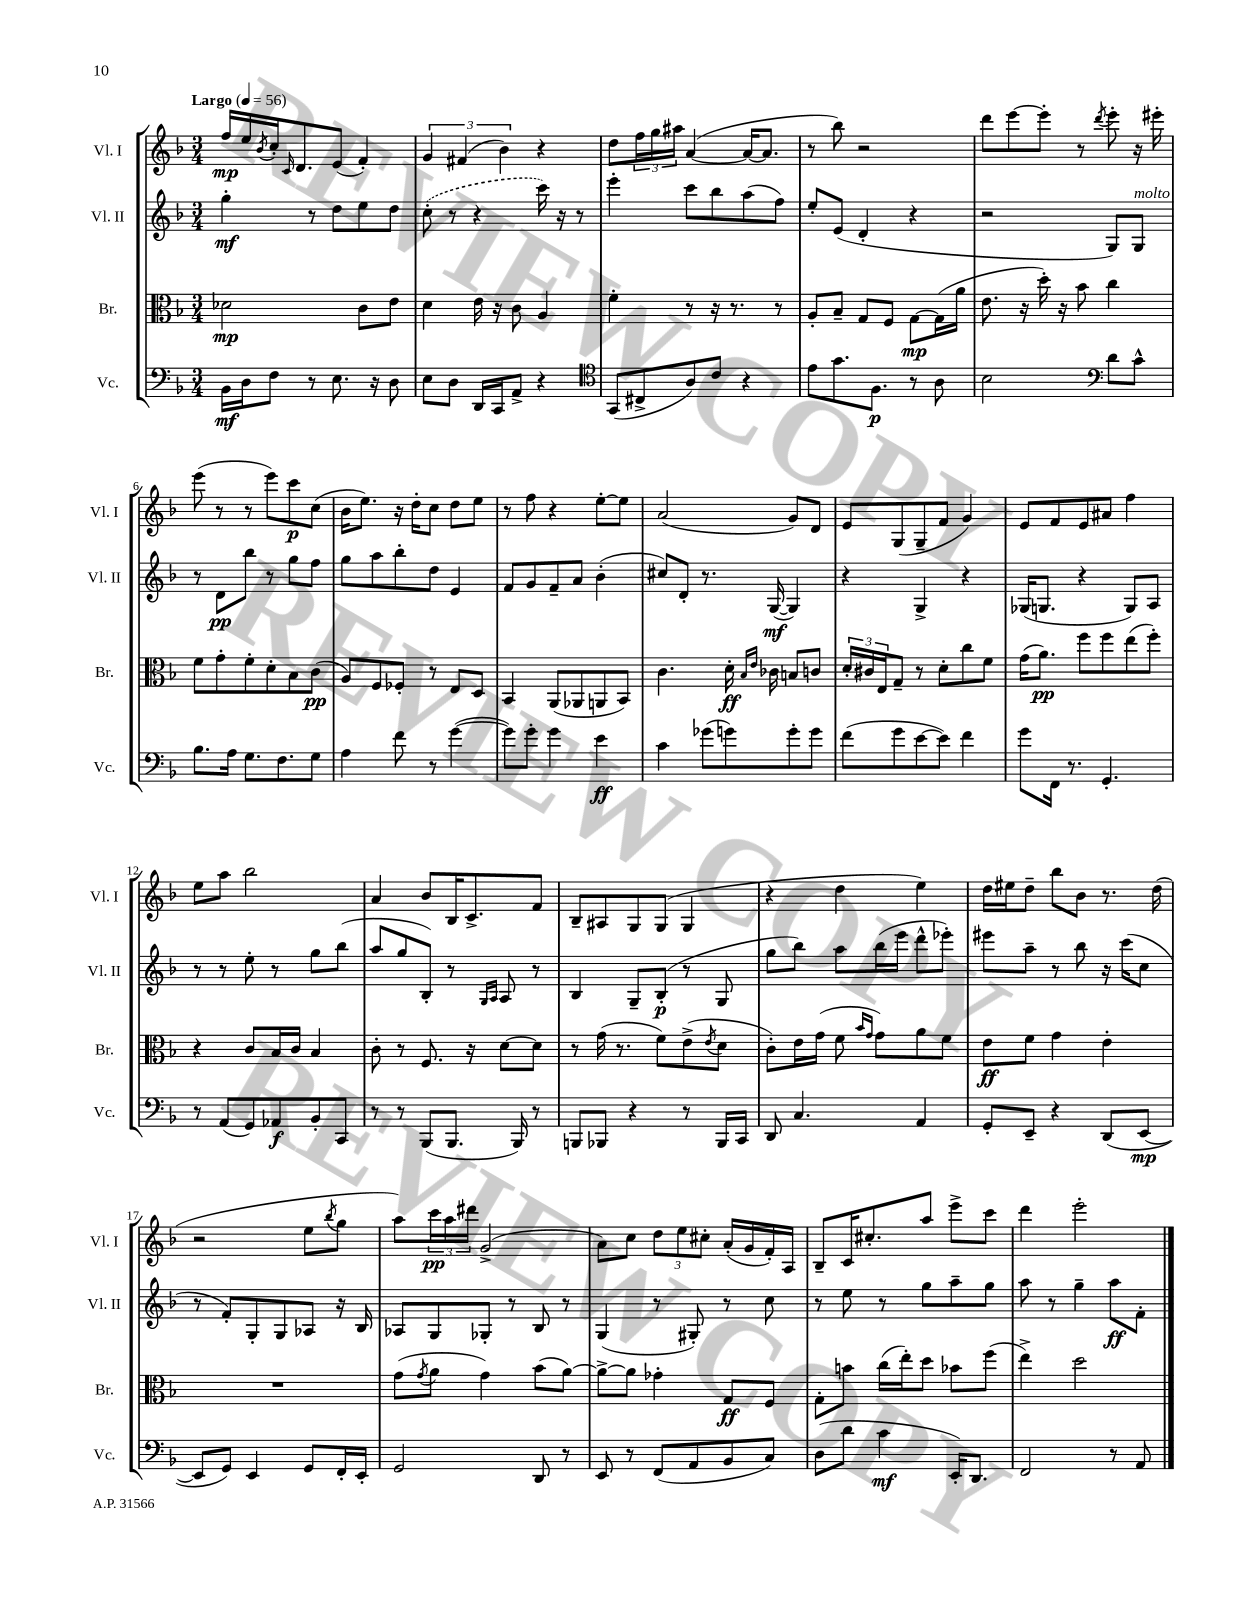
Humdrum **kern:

**kern	**kern	**kern	**kern
*staff4	*staff3	*staff2	*staff1
*clefF4	*clefC3	*clefG2	*clefG2
*k[b-]	*k[b-]	*k[b-]	*k[b-]
*M3/4	*M3/4	*M3/4	*M3/4
*MM56	*MM56	*MM56	*MM56
16BB-	2d-	4gg'	16ff
16D	.	.	16ee
.	.	.	8qb-
8F	.	.	16cc'
.	.	.	16qqc
.	.	.	8.d
8r	.	8r	.
8.E	.	8dd	(8e
.	8c	8ee	4f')
16r	.	.	.
8D	8e	8dd	.
=	=	=	=
8E	4d	(8cc'	6g
8D	.	8r	.
.	.	.	(6f#
16DD	16e	4r	.
16CC	16r	.	.
.	.	.	6b-)
8AA^	8c	.	.
4r	4A	16ccc)	4r
.	.	16r	.
.	.	8r	.
=	=	=	=
*clefC4	*	*	*
(8GG	4f'	4eee'	8dd
8C#^	.	.	24ff
.	.	.	24gg
.	.	.	24aa#
8A)	8r	8ccc	([4a
8c	16r	8bb-	.
.	8.r	.	.
4r	.	(8aa	16a_
.	.	.	8.a]
.	8r	8ff)	.
=	=	=	=
8e	8A'	8ee'	8r
8.g	8B-~	(8e	8bb-)
.	8G	4d'	2r
8.F	.	.	.
.	8F	.	.
8r	[8G	4r	.
8A	(16G]	.	.
.	16a	.	.
=	=	=	=
2B-	8.e	2r	8ddd
.	.	.	[8eee
.	16r	.	.
.	16dd')	.	8eee']
.	16r	.	.
.	8b-	.	8r
*clefF4	*	*	*
.	.	.	8qddd
8d	4cc	8G)	8eee'
8c^^	.	8G	16r
.	.	.	16eee#'
=	=	=	=
8.B-	8f	8r	(8eee
.	8g'	8d	8r
16A	.	.	.
8.G	8f'	8bb-	8r
.	8d'	8r	8eee)
8.F	.	.	.
.	8B-	8gg	8ccc
8G	(8c	8ff	(8cc
=	=	=	=
4A	8A)	8gg	16b-
.	.	.	8.ee)
.	8F	8aa	.
8f	8F-'	8bb-'	16r
.	.	.	16dd'
8r	8r	8dd	8cc
([4g	8E	4e	8dd
.	8D	.	8ee
=	=	=	=
8g])	4BB-	8f	8r
8g'	.	8g	8ff
4g	(8AA	8f~	4r
.	8AA-	8a	.
4e	8AA	(4b-'	[8ee'
.	8BB-)	.	8ee]
=	=	=	=
4c	4.c	8cc#)	(2a
.	.	8d'	.
(8g-	.	8.r	.
8g)	16d'	.	.
.	16qqB-	.	.
.	16qqe	.	.
.	16c-	([16G	.
8g'	8B	4G])	8g)
8g	8c	.	8d
=	=	=	=
(8f	24d'	4r	8e
.	24c#	.	.
.	24E	.	.
8g	8G~	.	(8G
[8e	8r	4G^	8G~
8e])	8d'	.	8f
4f	8cc	4r	4g)
.	8f	.	.
=	=	=	=
8g	(16g	(16G-	8e
.	8.a)	8.G	.
16FF	.	.	8f
8.r	.	.	.
.	8ff	4r	8e
4.GG'	8ff	.	8a#
.	(8ee	8G)	4ff
.	8ff')	8A	.
=	=	=	=
8r	4r	8r	8ee
(8AA	.	8r	8aa
8GG)	8c	8ee'	2bb-
8AA-	16B-	8r	.
.	16c	.	.
8BB-'	4B-	8gg	.
8CC	.	(8bb-	.
=	=	=	=
8r	8c'	8aa	4a
8r	8r	8gg	.
(8BBB-	8.F	8B-')	8b-
8.BBB-	.	8r	16B-
.	16r	.	8.c^
.	.	16qqG	.
.	.	16qqA	.
.	[8d	8A	.
16BBB-)	.	.	.
8r	8d]	8r	8f
=	=	=	=
8BBB	8r	4B-	8B-~
8BBB-	(16g	.	8A#
.	8.r	.	.
4r	.	8G~	8G
.	8f)	(8B-'	(8G
8r	(8e^	8r	4G
.	8qe	.	.
16BBB-	8d	8G	.
16CC	.	.	.
=	=	=	=
8DD	8c')	8gg	4r
4.C	16e	8bb-)	.
.	(16g	.	.
.	8f	8aa	4dd
.	16qqb-	.	.
.	16qqg	.	.
.	8g)	(16bb-	.
.	.	16eee	.
4AA	8a	8ddd^^	4ee)
.	8f	8eee-')	.
=	=	=	=
8GG'	8e	8eee#	16dd
.	.	.	16ee#
8EE~	8f	8aa~	8dd~
4r	4g	8r	8bb-
.	.	8bb-	8b-
(8DD	4e'	16r	8.r
.	.	(16ccc	.
[8EE	.	8cc	.
.	.	.	(16dd
=	=	=	=
8EE]	2.r	8r	2r
8GG)	.	8f')	.
4EE	.	8G'	.
.	.	8G	.
8GG	.	8A-	8ee
.	.	.	8qbb-
16FF'	.	16r	8gg
16EE'	.	16B-	.
=	=	=	=
2GG	(8g	8A-	8aa)
.	8qg	.	.
.	8a	8G	24ccc
.	.	.	24aa
.	.	.	24ddd#
.	4g)	8G-'	(2g^
.	.	8r	.
8DD	(8b-	8B-	.
8r	[8a)	8r	.
=	=	=	=
8EE	8a^_	(4G	8a)
8r	8a]	.	8cc
(8FF	4g-'	8r	12dd
.	.	.	12ee
8AA	.	8G#')	.
.	.	.	12cc#'
8BB-	8G	8r	(16a'
.	.	.	16g
8C)	8F	8cc	16f')
.	.	.	16A
=	=	=	=
(8D	8G'	8r	8B-~
8d	8b	8ee	16c
.	.	.	8.cc#'
4c	(16cc	8r	.
.	16ee')	.	.
.	8dd	8gg	8aa
16EE')	8b-	8aa~	8eee^
8.DD	.	.	.
.	(8ff	8gg	8ccc
=	=	=	=
2FF	4ee^)	8aa	4ddd
.	.	8r	.
.	2dd	4gg~	2eee'
8r	.	8aa	.
8AA	.	8f'	.
==	==	==	==
*-	*-	*-	*-
